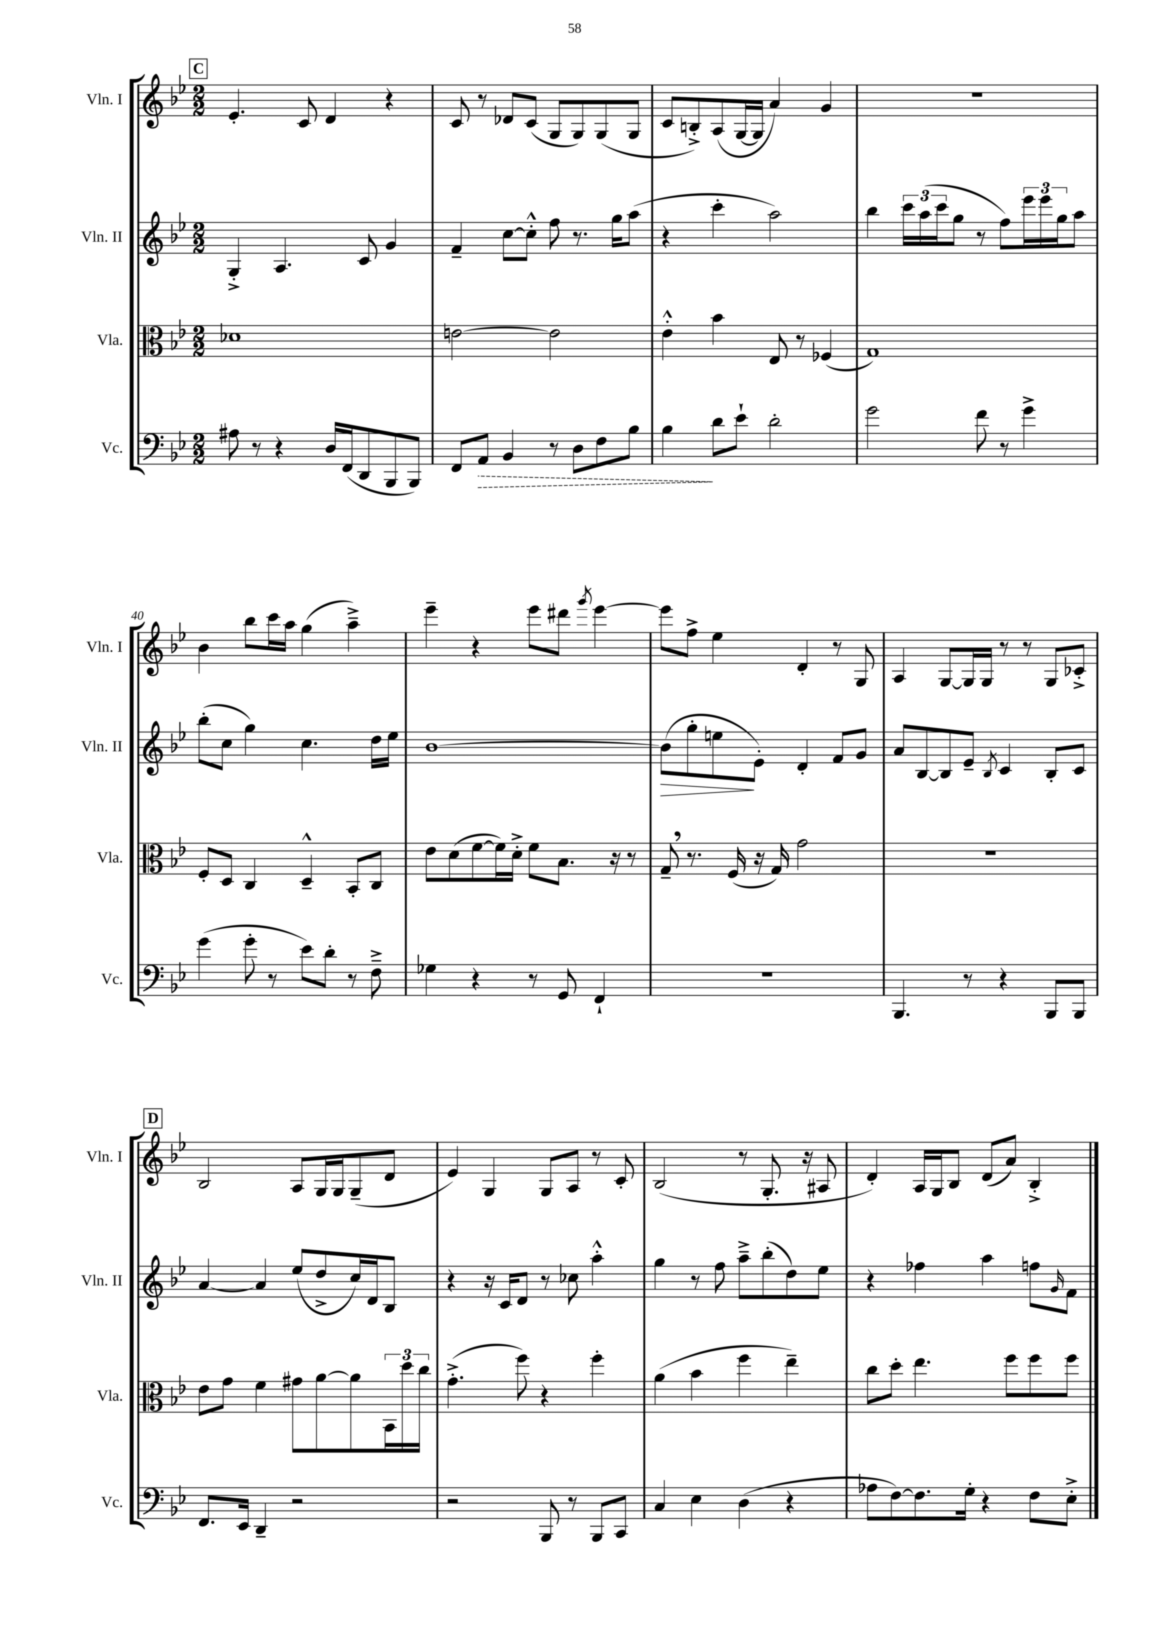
<<
\new StaffGroup <<
\new Staff = "s0" \with { instrumentName = "Vln. I" shortInstrumentName = "Vln. I" } {
    \clef treble \key bes \major \numericTimeSignature \time 2/2
    \mark \markup { \box "C" } ees'4.-. c'8 d'4 r4 |
    c'8 r8 des'8 c'8( g8 g8) g8( g8 |
    c'8 b8-.->) a8( g16~ g16 a'4) g'4 |
    R1 |
    bes'4 bes''8 c'''16 a''16 g''4( a''4--->) |
    ees'''4-- r4 ees'''8 dis'''8 \acciaccatura { g'''8 } ees'''4~ |
    ees'''8 f''8-> ees''4 d'4-. r8 g8 |
    a4 g8~ g16 g16 r8 r8 g8 ces'8-.-> |
    \mark \markup { \box "D" } bes2 a8 g16 g16 g8--( d'8 |
    ees'4) g4 g8 a8 r8 c'8-. |
    bes2( r8 g8.-. r16 ais8 |
    d'4-.) a16 g16 bes8 d'8( a'8) bes4-.-> \bar "|." |
}
\new Staff = "s1" \with { instrumentName = "Vln. II" shortInstrumentName = "Vln. II" } {
    \clef treble \key bes \major \numericTimeSignature \time 2/2
    \mark \markup { \box "C" } g4-.-> a4. c'8 g'4 |
    f'4-- c''8~ c''8-.-^ f''8 r8. g''16 a''8( |
    r4 c'''4-. a''2) |
    bes''4 \tuplet 3/2 { c'''16 a''16( c'''16 } g''8 r8 f''8) \tuplet 3/2 { ees'''16 ees'''16 g''16 } a''8 |
    bes''8-.( c''8 g''4) c''4. d''16 ees''16 |
    bes'1~ |
    bes'8\>( g''8-. e''8\! ees'8-.) d'4-. f'8 g'8 |
    a'8 bes8~ bes8 ees'8-- \acciaccatura { bes8 } c'4 bes8-. c'8 |
    \mark \markup { \box "D" } a'4~ a'4 ees''8( d''8-> c''16) d'16 bes8 |
    r4 r16 c'16 d'8 r8 ces''8 a''4-.-^ |
    g''4 r8 f''8 a''8---> bes''8-.( d''8) ees''8 |
    r4 fes''4 a''4 f''8 \grace { g'16 } f'8 \bar "|." |
}
\new Staff = "s2" \with { instrumentName = "Vla." shortInstrumentName = "Vla." } {
    \clef alto \key bes \major \numericTimeSignature \time 2/2
    \mark \markup { \box "C" } des'1 |
    e'2~ e'2 |
    ees'4-.-^ bes'4 ees8 r8 fes4( |
    g1) |
    f8-. d8 c4 d4---^ bes,8-. c8 |
    ees'8 d'8( f'8~ f'16) d'16-.-> f'8 bes8. r16 r8 |
    g8-- \breathe r8. f16( r16 g16) g'2 |
    R1 |
    \mark \markup { \box "D" } ees'8 g'8 f'4 gis'8 a'8~ a'8 \tuplet 3/2 { bes,16 d''16 c''16 } |
    g'4.-.->( f''8) r4 f''4-. |
    a'4( bes'4 f''4 ees''4--) |
    c''8 d''8-. ees''4. f''8 f''8 f''8 \bar "|." |
}
\new Staff = "s3" \with { instrumentName = "Vc." shortInstrumentName = "Vc." } {
    \clef bass \key bes \major \numericTimeSignature \time 2/2
    \mark \markup { \box "C" } ais8 r8 r4 d16 f,16( d,8 bes,,8 bes,,8) |
    f,8 \once \override Hairpin.style = #'dashed-line a,8\> bes,4 r8 d8 f8 bes8 |
    bes4\! d'8 ees'8-! d'2-. |
    g'2 f'8 r8 g'4-> |
    g'4( g'8-. r8 ees'8) d'8-. r8 f8---> |
    ges4 r4 r8 g,8 f,4-! |
    R1 |
    bes,,4. r8 r4 bes,,8 bes,,8 |
    \mark \markup { \box "D" } f,8. ees,16 d,4-- r2 |
    r2 bes,,8 r8 bes,,8 c,8 |
    c4 ees4 d4( r4 |
    aes8 f8~) f8. g16-. r4 f8 ees8-.-> \bar "|." |
}
>>
>>
\layout { \context { \Score currentBarNumber = #36 } }
